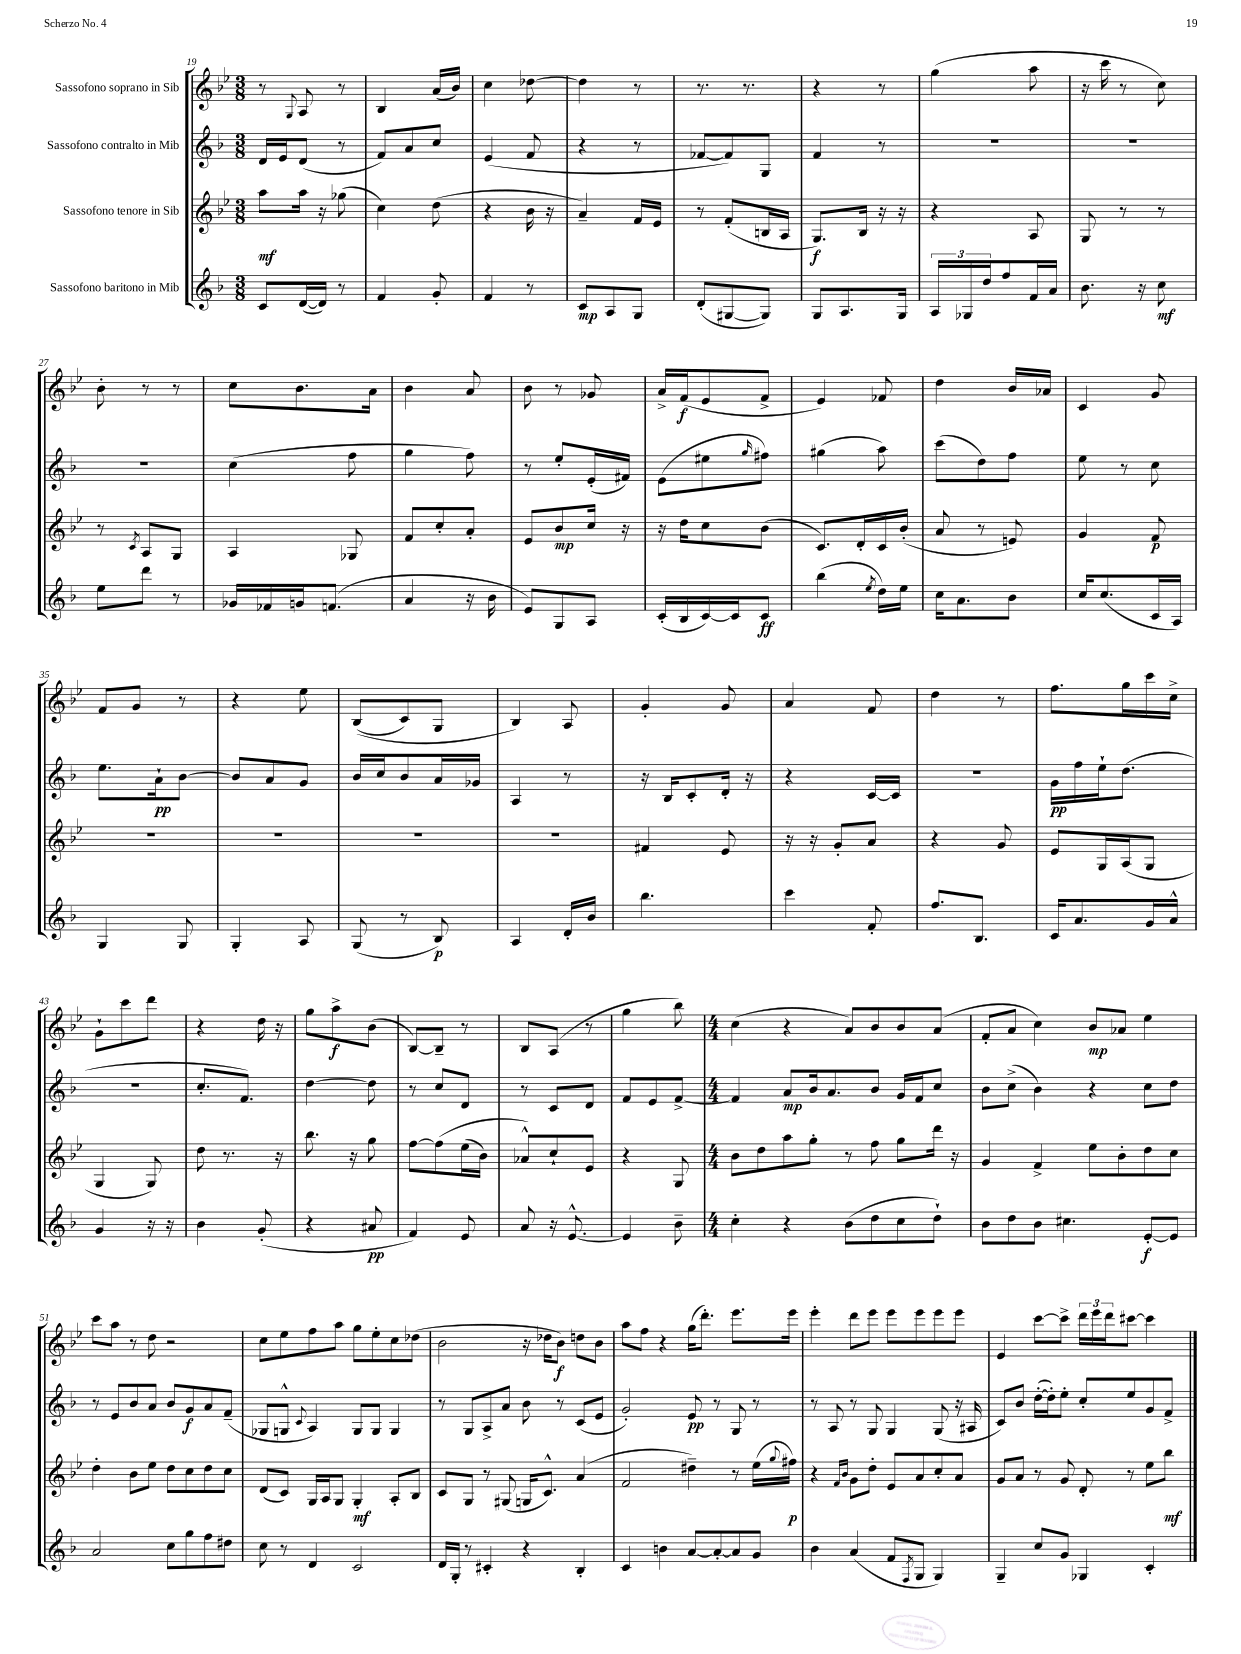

**kern	**kern	**kern	**kern
*staff4	*staff3	*staff2	*staff1
*clefG2	*clefG2	*clefG2	*clefG2
*k[b-]	*k[b-e-]	*k[b-]	*k[b-e-]
*M3/8	*M3/8	*M3/8	*M3/8
8c	8aa	16d	8r
.	.	16e	.
.	.	.	8qqG
([16d	16aa	(8d	8A
16d])	16r	.	.
8r	(8gg-	8r	8r
=	=	=	=
4f	4cc)	8f)	4B-
.	.	8a	.
8g'	(8dd	8cc	(16a
.	.	.	16b-)
=	=	=	=
4f	4r	(4e	4cc
8r	16b-	8f	[8dd-
.	16r	.	.
=	=	=	=
8c	4a~)	4r	4dd-]
8A	.	.	.
8G	16f	8r	8r
.	16e-	.	.
=	=	=	=
(8d'	8r	[8f-	8.r
[8G#	(8f'	8f-])	.
.	.	.	8.r
8G#])	16B	8G	.
.	16A	.	.
=	=	=	=
8G	8.G)	4f	4r
8.A	.	.	.
.	16B-	.	.
.	16r	8r	8r
16G	16r	.	.
=	=	=	=
24A	4r	4.r	(4gg
24G-	.	.	.
24dd	.	.	.
8ff	.	.	.
16f	8A	.	8aa
16a	.	.	.
=	=	=	=
8.b-	8G	4.r	16r
.	.	.	16ccc
.	8r	.	8r
16r	.	.	.
8cc	8r	.	8cc)
=	=	=	=
8ee	8r	4.r	8b-'
.	8qc	.	.
8ddd	8A	.	8r
8r	8G	.	8r
=	=	=	=
16g-	4A	(4cc	8cc
16f-	.	.	.
16g	.	.	8.b-
(8.f	.	.	.
.	8G-	8ff	.
.	.	.	16a
=	=	=	=
4a	8f	4gg	4b-
.	8cc'	.	.
16r	8a'	8ff)	8a
16b-	.	.	.
=	=	=	=
8e)	8e-	8r	8b-
8G	8b-	8ee'	8r
8A	16cc	(16e'	8g-
.	16r	16f#)	.
=	=	=	=
(16c'	16r	(8e	16a^
16B-	16dd	.	(16f
[16c)	8cc	8ee#	8e-
16c]	.	.	.
.	.	16qqgg	.
8c	(8b-	8ff#)	8f^
=	=	=	=
(4bb-	8.c)	(4gg#	4e-)
.	16d'	.	.
8qee	.	.	.
16dd)	16c	8aa)	8f-
16ee	(16b-'	.	.
=	=	=	=
16cc	8a	(8ccc	4dd
8.a	.	.	.
.	8r	8dd)	.
8b-	8e)	8ff	16b-
.	.	.	16a-
=	=	=	=
16cc	4g	8ee	4c
(8.cc	.	.	.
.	.	8r	.
16c	8f	8cc	8g
16A)	.	.	.
=	=	=	=
4G	4.r	8.ee	8f
.	.	.	8g
.	.	16a`	.
8G	.	[8b-	8r
=	=	=	=
4G'	4.r	8b-]	4r
.	.	8a	.
8A	.	8g	8ee-
=	=	=	=
(8G	4.r	16b-	&((8B-
.	.	16cc	.
8r	.	8b-	8c)
8B-)	.	16a	8G
.	.	16g-	.
=	=	=	=
4A	4.r	4A	4B-&)
16d'	.	8r	8A
16b-	.	.	.
=	=	=	=
4.bb-	4f#	16r	4g'
.	.	16B-	.
.	.	8c'	.
.	8e-	16d'	8g
.	.	16r	.
=	=	=	=
4ccc	16r	4r	4a
.	16r	.	.
.	8g'	.	.
8f'	8a	[16c	8f
.	.	16c]	.
=	=	=	=
8.ff	4r	4.r	4dd
8.B-	.	.	.
.	8g	.	8r
=	=	=	=
16c	8e-	16g	8.ff
8.a	.	16ff	.
.	16G	16ee`	.
.	(16A	(8.dd	16gg
16g	8G	.	16ccc
16a^^	.	.	16cc^
=	=	=	=
4g	4G	4.r	8g`
.	.	.	8ccc
16r	8G)	.	8ddd
16r	.	.	.
=	=	=	=
4b-	8dd	8.cc'	4r
.	8.r	.	.
.	.	8.f)	.
(8g'	.	.	16dd
.	16r	.	16r
=	=	=	=
4r	8.bb-	[4dd	8gg
.	.	.	8aa^
.	16r	.	.
8a#	8gg	8dd]	(8b-
=	=	=	=
4f)	[8ff	8r	[8B-)
.	&(8ff]	8cc	8B-~]
8e	(16ee-	8d	8r
.	16b-)	.	.
=	=	=	=
8a	8a-^^&)	8r	8B-
16r	8cc`	8c	(8A
[8.e^^	.	.	.
.	8e-	8d	8r
=	=	=	=
4e]	4r	8f	4gg
.	.	8e	.
8b-~	8G	[8f^	8bb-)
=	=	=	=
*M4/4	*M4/4	*M4/4	*M4/4
4cc'	8b-	4f]	(4cc
.	8dd	.	.
4r	8aa	8a	4r
.	8gg'	16b-	.
.	.	8.a	.
(8b-	8r	.	8a)
8dd	8ff	8b-	8b-
8cc	8gg	16g	8b-
.	.	16f	.
8dd`)	16ddd	8cc	(8a
.	16r	.	.
=	=	=	=
8b-	4g	8b-	8f'
8dd	.	(8cc^	8a
8b-	4f^	4b-)	4cc)
4.cc#	.	.	.
.	8ee-	4r	8b-
.	8b-'	.	8a-
[8e'	8dd	8cc	4ee-
8e]	8cc	8dd	.
=	=	=	=
2a	4dd'	8r	8ccc
.	.	8e	8aa
.	8b-	8b-	8r
.	8ee-	8a	8dd
8cc	8dd	8b-	2r
8gg	8cc	8g	.
8ff	8dd	8a	.
8dd#	8cc	(8f~	.
=	=	=	=
8cc	(8d	8G-	8cc
8r	8c)	8G^^	8ee-
.	.	8qqc	.
4d	16G	4A)	8ff
.	16A	.	.
.	8G	.	8aa
2c	4G'	8G	8gg
.	.	8G	8ee-'
.	8A'	4G	8cc
.	8B-	.	(8dd-
=	=	=	=
16d	8c	8r	2b-
16G'	.	.	.
8r	8G	8G	.
4c#'	8r	8A^	.
.	(8G#	8a	.
4r	16G	8b-	16r
.	8.c^^)	.	16dd-
.	.	8r	8b-)
4B-'	(4a	(8c	8dd
.	.	8e	8b-
=	=	=	=
4c	2f	2g')	8aa
.	.	.	8ff
4b	.	.	4r
[8a	4dd#~)	8e	(16gg
.	.	.	8.ddd')
8a'_	.	8r	.
8a]	8r	8G	8.eee-
8g	(16ee-	8r	.
.	8qqgg	.	.
.	16ff#)	.	16eee-
=	=	=	=
4b-	4r	8r	4eee-'
.	.	8A	.
.	16qqf	.	.
.	16qqb-	.	.
(4a	8g	8r	8ddd
.	8dd'	8G	8eee-
8f	8e-	4G	8eee-
8qF	.	.	.
8G	8a	.	8eee-
4G)	8cc'	(8G	8eee-
.	8a	16r	8eee-
.	.	16A#	.
=	=	=	=
4G~	8g	8c)	4e-
.	8a	8b-	.
8cc	8r	([16dd'	[8ccc
.	.	16dd'])	.
8g	8g	8ee'	8ccc^]
4G-	8d'	8cc'	24ddd
.	.	.	24eee-
.	.	.	24ddd
.	8r	8ee	[8ccc#
4c'	8ee-	8g	4ccc#]
.	8bb-	8f^	.
==	==	==	==
*-	*-	*-	*-
